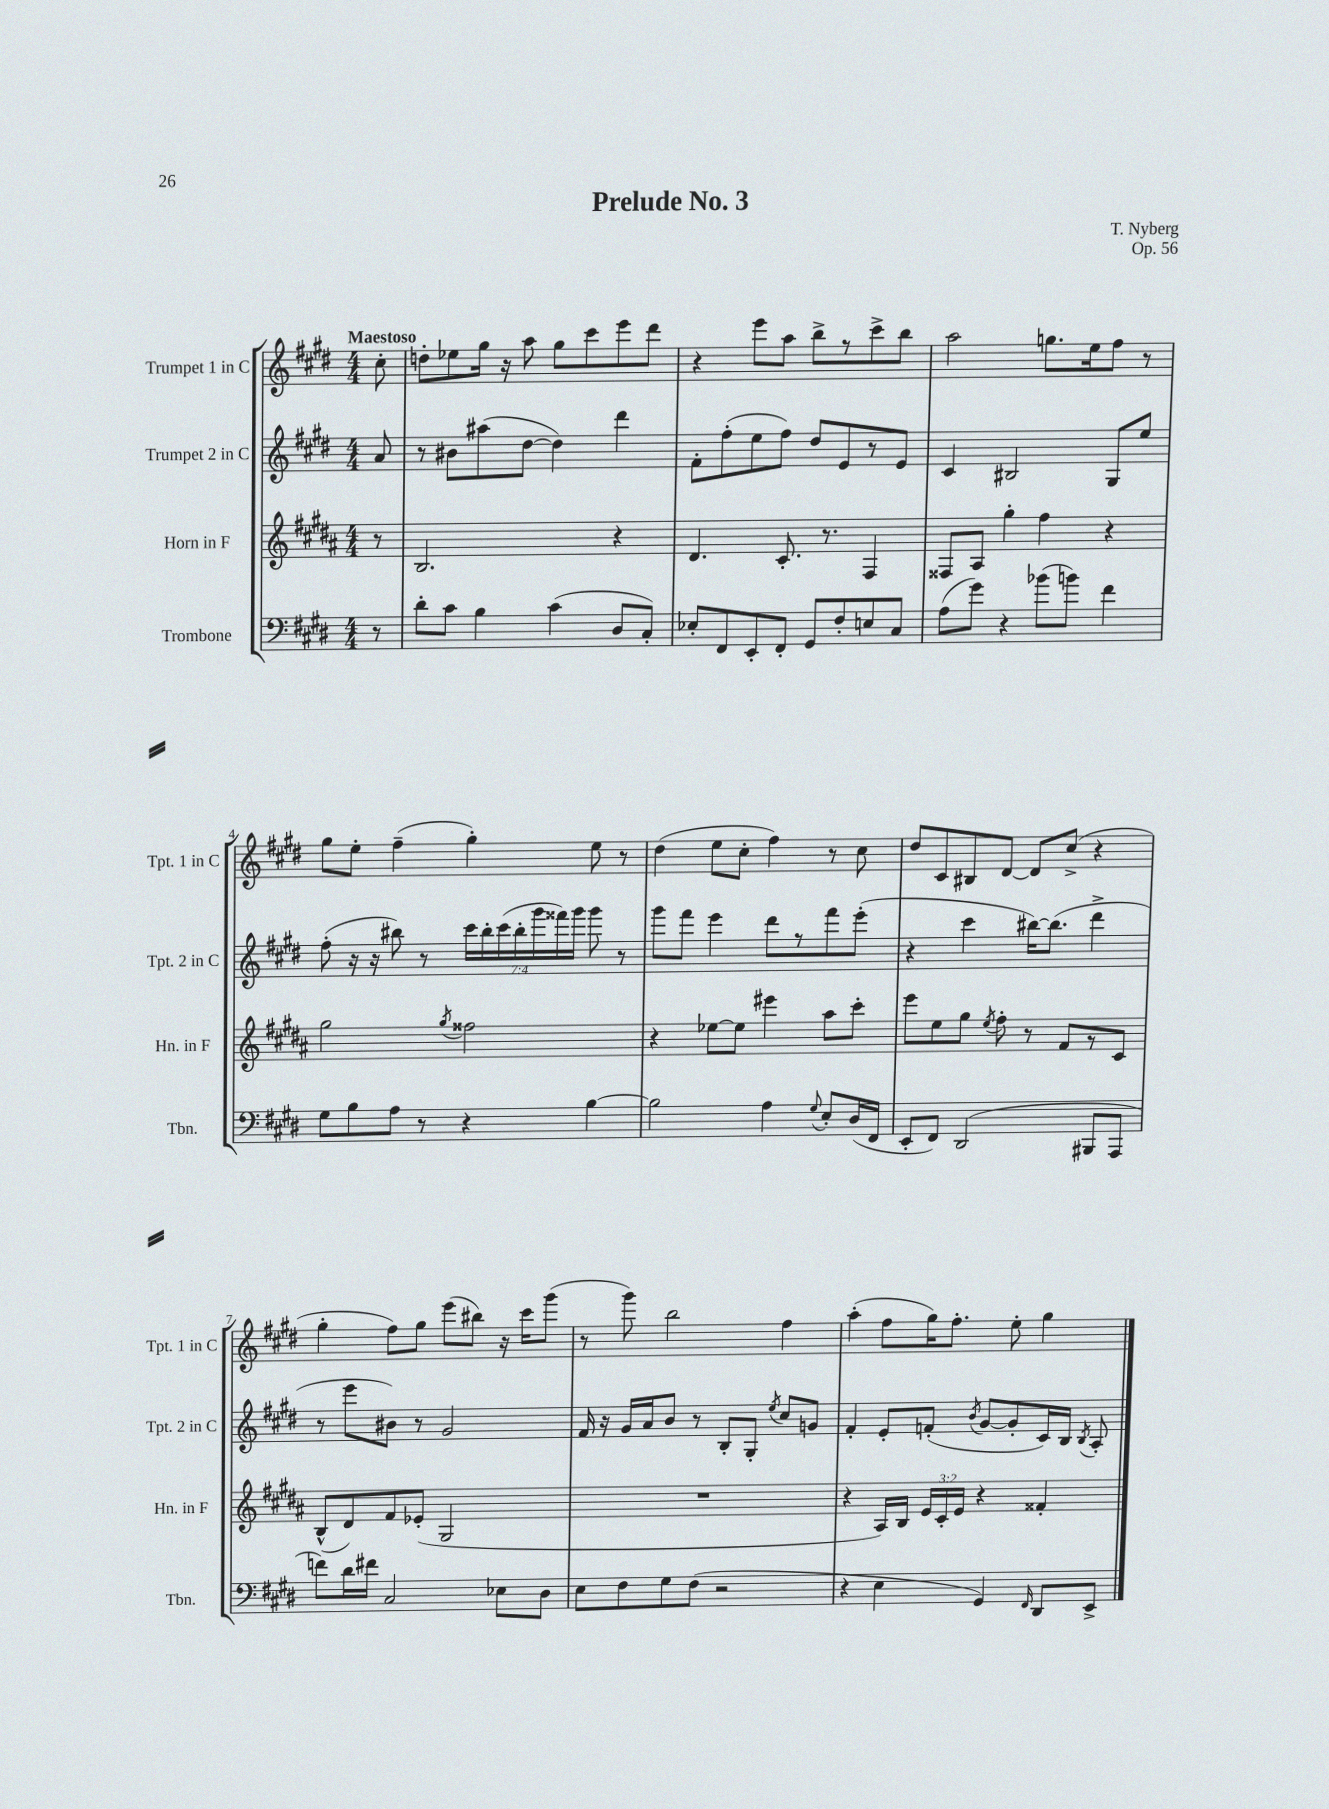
\header { title = "Prelude No. 3" composer = "T. Nyberg" opus = "Op. 56" }
<<
\new StaffGroup <<
\new Staff = "s0" \with { instrumentName = "Trumpet 1 in C" shortInstrumentName = "Tpt. 1 in C" } {
    \clef treble \key e \major \numericTimeSignature \time 4/4 \partial 8 \tempo "Maestoso"
    \autoBeamOff cis''8-. |
    d''8[-. ees''8 gis''16] r16 a''8 gis''8[ cis'''8 e'''8 dis'''8] |
    r4 e'''8[ a''8] b''8[-> r8 cis'''8-> b''8] |
    a''2 g''8.[ e''16 fis''8] r8 |
    gis''8[ e''8]-. fis''4--( gis''4-.) e''8 r8 |
    dis''4( e''8[ cis''8]-. fis''4) r8 cis''8 |
    dis''8[ cis'8 bis8 dis'8]~ dis'8[ cis''8]->( r4 |
    gis''4-. fis''8[) gis''8] e'''8[( bis''8]) r16 cis'''16[ gis'''8]( |
    r8 gis'''8) b''2 fis''4 |
    a''4-.( fis''8[ gis''16) fis''8.]-. e''8-. gis''4 \bar "|." |
}
\new Staff = "s1" \with { instrumentName = "Trumpet 2 in C" shortInstrumentName = "Tpt. 2 in C" } {
    \clef treble \key e \major \numericTimeSignature \time 4/4 \override Staff.TupletNumber.text = #tuplet-number::calc-fraction-text \partial 8
    \autoBeamOff a'8 |
    r8 bis'8[ ais''8( dis''8]~ dis''4) dis'''4 |
    fis'8[-. fis''8-.( e''8 fis''8]) dis''8[ e'8 r8 e'8] |
    cis'4 bis2 gis8[ e''8] |
    fis''8-.( r16 r16 bis''8) r8 \tuplet 7/4 { cis'''16[ bis''16-. cis'''16( bis''16-. gis'''16 fisis'''16) gis'''16] } gis'''8 r8 |
    gis'''8[ fis'''8] e'''4 dis'''8[ r8 fis'''8 e'''8]-.( |
    r4 cis'''4 bis''16[~) bis''8.]( dis'''4-> |
    r8 e'''8[ bis'8]) r8 gis'2 |
    fis'16 r16 gis'16[ a'16 b'8] r8 b8[-. gis8]-. \acciaccatura { e''8 } cis''8[ g'8] |
    fis'4-. e'8[-. f'8]-.( \acciaccatura { b'8 } gis'8[~ gis'8-. cis'16) b16] \acciaccatura { b8 } a8-. \bar "|." |
}
\new Staff = "s2" \with { instrumentName = "Horn in F" shortInstrumentName = "Hn. in F" } {
    \clef treble \key b \major \numericTimeSignature \time 4/4 \override Staff.TupletNumber.text = #tuplet-number::calc-fraction-text \partial 8
    \autoBeamOff r8 |
    b2. r4 |
    dis'4. cis'8.-. r8. fis4 |
    fisis8[ ais8] gis''4-. fis''4 r4 |
    gis''2 \acciaccatura { gis''8 } fisis''2 |
    r4 ees''8[~ ees''8] eis'''4 ais''8[ cis'''8]-. |
    e'''8[ e''8 gis''8] \acciaccatura { e''8 } fis''8-. r8 fis'8[ r8 cis'8] |
    b8[-^( dis'8) fis'8 ees'8]-.( gis2 |
    R1 |
    r4 ais16[) b16] \tuplet 3/2 { e'16[ cis'16-. e'16] } r4 fisis'4-. \bar "|." |
}
\new Staff = "s3" \with { instrumentName = "Trombone" shortInstrumentName = "Tbn." } {
    \clef bass \key e \major \numericTimeSignature \time 4/4 \partial 8
    \autoBeamOff r8 |
    dis'8[-. cis'8] b4 cis'4( dis8[ cis8]-.) |
    ees8[-. fis,8 e,8-. fis,8]-. gis,8[ fis8-. e8 cis8] |
    a8[( gis'8]) r4 bes'8[( b'8]) fis'4 |
    gis8[ b8 a8] r8 r4 b4~ |
    b2 a4 \appoggiatura { gis8 } e8[-. dis16( fis,16] |
    e,8[-. fis,8]) dis,2( bis,,8[ a,,8] |
    f'8[) dis'16 fis'16] cis2 ees8[ dis8] |
    e8[ fis8 gis8 fis8]( r2 |
    r4 e4 gis,4) \grace { fis,16 } dis,8[ e,8]-> \bar "|." |
}
>>
>>
